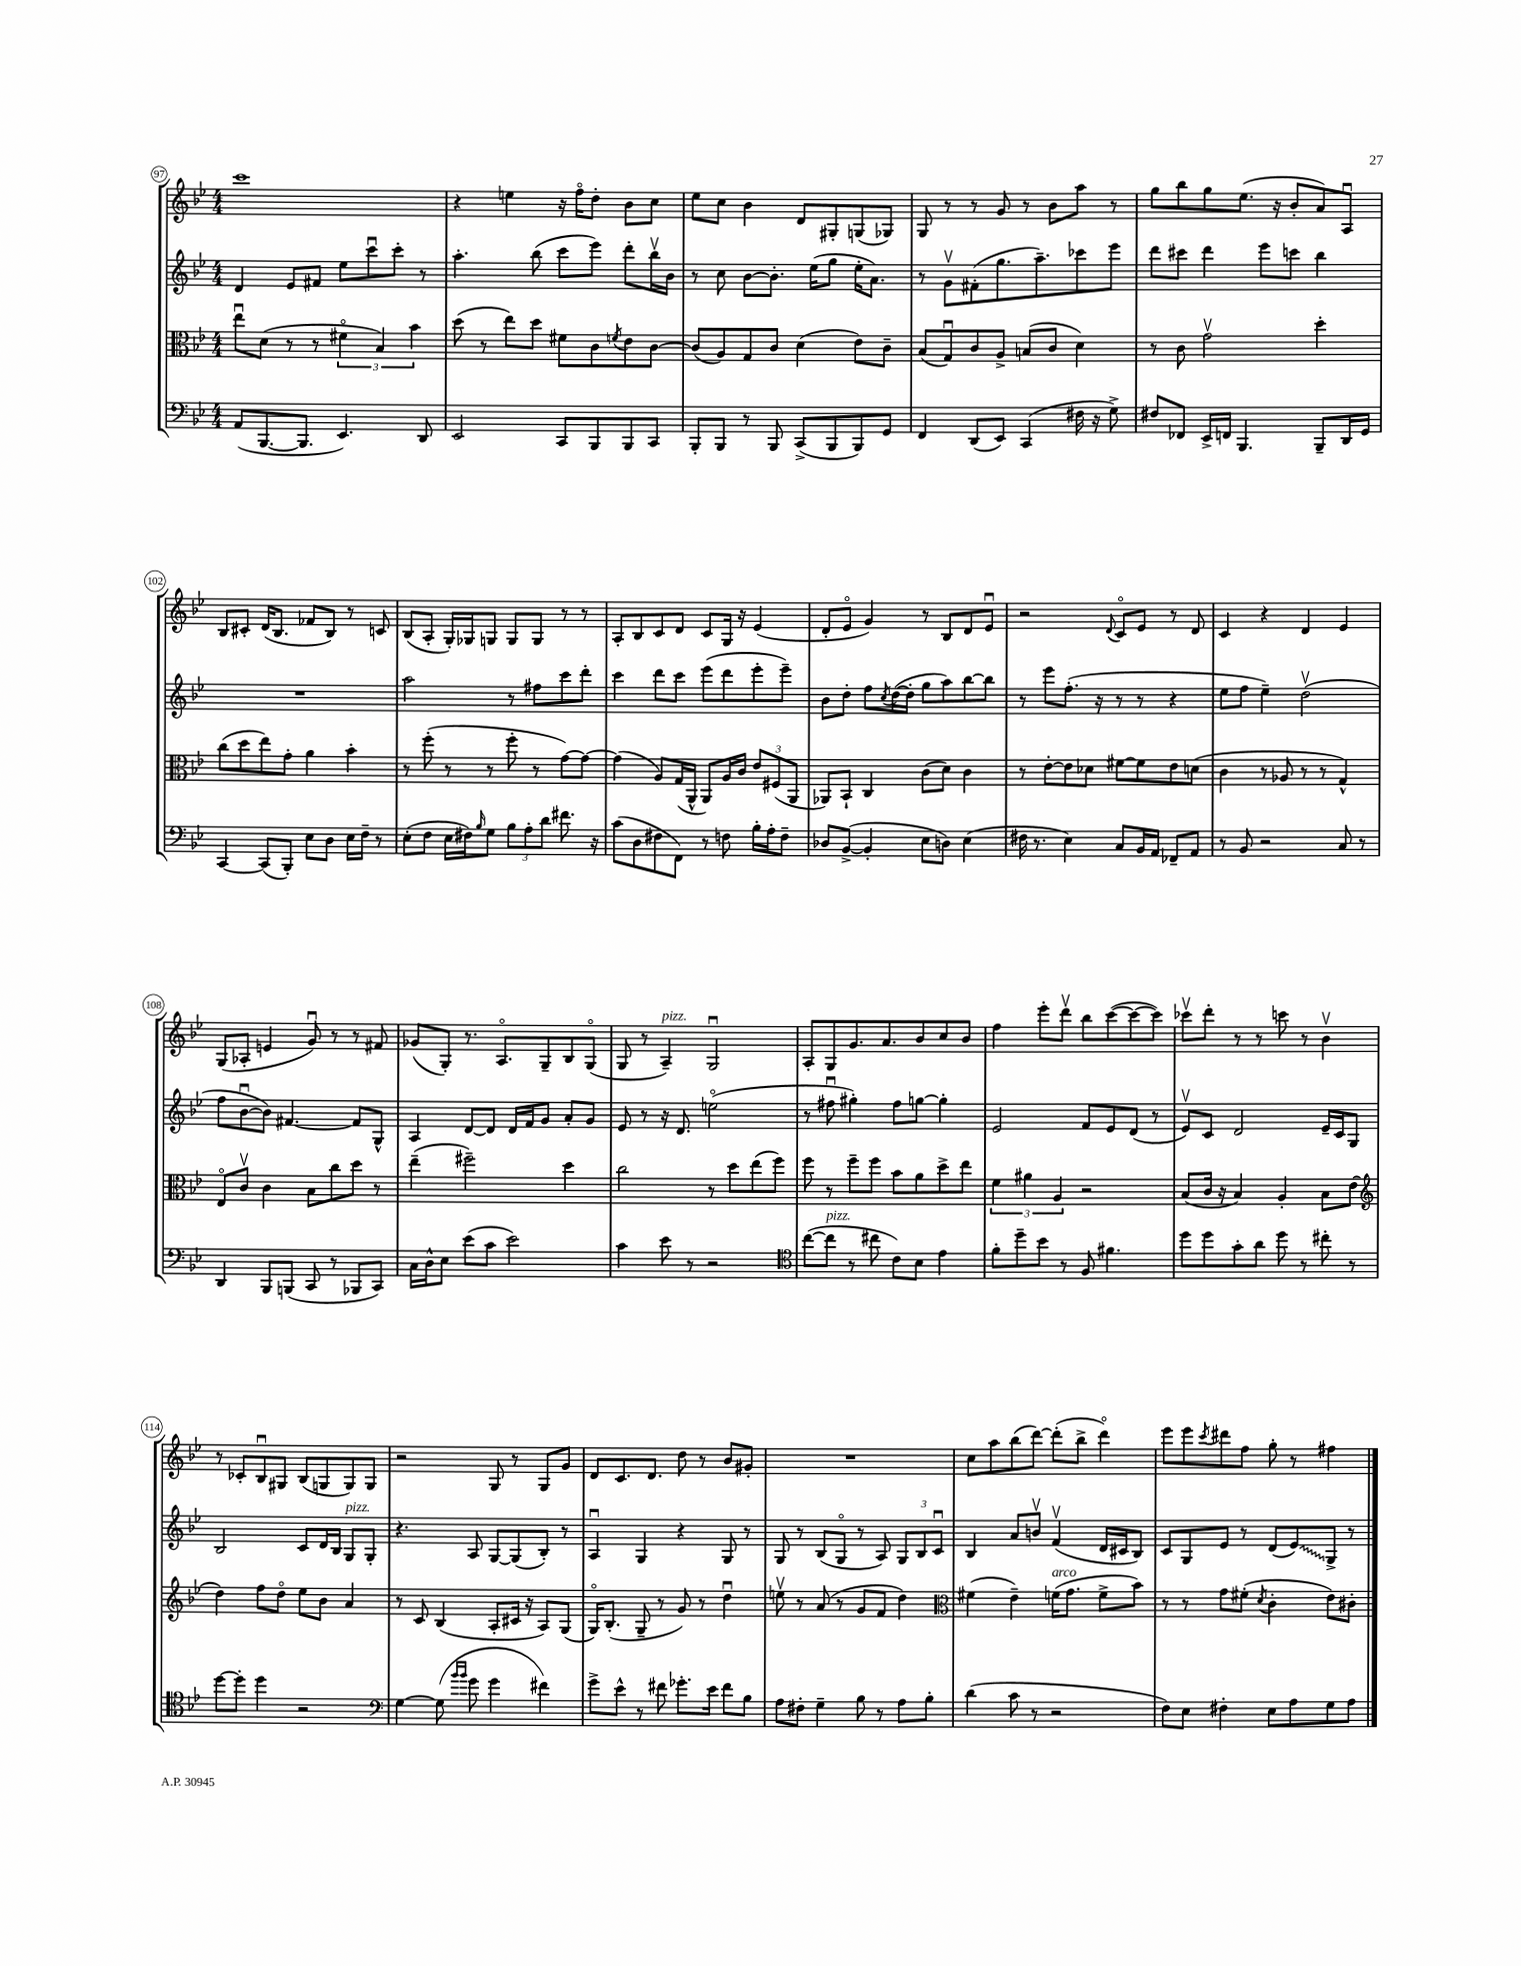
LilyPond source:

<<
\new StaffGroup <<
\new Staff = "s0" {
    \clef treble \key bes \major \numericTimeSignature \time 4/4
    c'''1 |
    r4 e''4 r16 f''16\flageolet d''8-. bes'8 c''8 |
    ees''8 c''8 bes'4 d'8 gis8-. g8( ges8) |
    g8 r8 r8 g'8 r8 bes'8 a''8 r8 |
    g''8 bes''8 g''8 ees''8.( r16 bes'8-. a'8) a8\downbow |
    bes8 cis'8-. d'16( bes8. fes'8 bes8) r8 c'8 |
    bes8( a8-. g16-.) ges16 g8 g8 g8 r8 r8 |
    a8-. bes8 c'8 d'8 c'8 g16 r16 ees'4( |
    d'8-. ees'8\flageolet g'4) r8 bes8 d'8 ees'8\downbow |
    r2 \appoggiatura { d'8 } c'8\flageolet ees'8 r8 d'8 |
    c'4 r4 d'4 ees'4 |
    g8( aes8-. e'4 g'8\downbow) r8 r8 fis'8 |
    ges'8( g8-.) r8. a8.\flageolet g8-- bes8 g8\flageolet( |
    g8 r8 a4--^\markup { \italic "pizz." }) g2\downbow |
    a8-. g8 g'8. a'8. bes'8 c''8 bes'8 |
    f''4 ees'''8-. d'''8\upbow bes''8 c'''8~( c'''8~ c'''8) |
    ces'''8\upbow d'''8-. r8 r8 c'''8 r8 bes'4\upbow |
    r8 ces'8-. bes8\downbow gis8 bes8( g8 g8) g8 |
    r2 g8 r8 g8 g'8 |
    d'8 c'8. d'8. d''8 r8 bes'8 gis'8-. |
    R1 |
    c''8 a''8 bes''8( d'''8~) d'''8-.( bes''8-> d'''4\flageolet) |
    ees'''8 ees'''8 \acciaccatura { c'''8 } dis'''8 f''8 g''8-. r8 fis''4 \bar "|." |
}
\new Staff = "s1" {
    \clef treble \key bes \major \numericTimeSignature \time 4/4
    d'4 ees'8 fis'8 ees''8 c'''8\downbow c'''8-. r8 |
    a''4.-. bes''8( c'''8 ees'''8) d'''8-. bes''16\upbow bes'16 |
    r8 c''8 bes'8~ bes'8.-. ees''16( g''8 ees''16-. a'8.) |
    r8 g'8\upbow fis'8-.( g''8. a''8.--) ces'''8 ees'''8 |
    d'''8 cis'''8 d'''4 ees'''8 c'''8 bes''4 |
    R1 |
    a''2 r8 fis''8 c'''8 d'''8-. |
    c'''4 d'''8 c'''8 ees'''8( d'''8 ees'''8-. ees'''8--) |
    bes'8 d''8-. f''8 \acciaccatura { c''8 } d''16~( d''16-. g''8 a''8) bes''8~ bes''8 |
    r8 ees'''8 f''8.-.( r16 r8 r8 r4 |
    ees''8 f''8 ees''4--) d''2\upbow( |
    f''8 bes'8~\downbow bes'8) fis'4.~ fis'8 g8-^ |
    a4 d'8~ d'8 d'16 f'16 g'8 a'8-. g'8 |
    ees'8 r8 r16 d'8. e''2\flageolet( |
    r8 fis''8\downbow gis''4-.) fis''8 g''8~ g''4-. |
    ees'2 f'8 ees'8 d'8( r8 |
    ees'8\upbow) c'8 d'2 ees'16-- c'16 g8 |
    bes2 c'8 d'16 bes16 g8^\markup { \italic "pizz." } g8-. |
    r4. a8 g8~ g8( bes8-.) r8 |
    a4\downbow g4 r4 g8 r8 |
    g8 r8 bes8( g8\flageolet r8 a8) \tuplet 3/2 { g8 bes8 c'8\downbow } |
    bes4 a'8 b'8\upbow f'4\upbow( d'16 cis'16 bes8) |
    c'8 g8 ees'8 r8 d'8( \once \override Glissando.style = #'zigzag ees'8\glissando) g8-> r8 \bar "|." |
}
\new Staff = "s2" {
    \clef alto \key bes \major \numericTimeSignature \time 4/4
    ees''8\downbow d'8( r8 r8 \tuplet 3/2 { fis'4\flageolet bes4) bes'4 } |
    d''8( r8 ees''8) d''8 fis'8 c'8 \acciaccatura { f'8 } ees'8 c'8~ |
    c'8( a8) g8 c'8 d'4( ees'8) c'8-- |
    bes8( g8\downbow) c'8 a8-> b8( c'8 d'4) |
    r8 c'8 g'2\upbow d''4-. |
    c''8( d''8 ees''8) g'8-. a'4 bes'4-. |
    r8 f''8-.( r8 r8 f''8-. r8 g'8~) g'8~ |
    g'4( a8) g16( a,16-^ a,8) a16 c'16 \tuplet 3/2 { ees'8 fis8( a,8 } |
    aes,8) bes,8-! c4 c'8( d'8) c'4 |
    r8 ees'8~-. ees'8 des'8 fis'8~ fis'8 ees'8 d'8( |
    c'4 r8 aes8 r8 r8 g4-^) |
    ees8\flageolet c'8\upbow c'4 bes8 c''8 d''8 r8 |
    ees''4--( fis''2--) d''4 |
    c''2 r8 d''8 ees''8( f''8) |
    f''8 r8 f''8-- f''8 bes'8 a'8 d''8-> ees''8 |
    \tuplet 3/2 { f'4 ais'4 a4 } r2 |
    bes8( c'16 r16 bes4) a4-. bes8 ees'8( |
    \clef treble d''4) f''8 d''8\flageolet ees''8 bes'8 a'4 |
    r8 c'8 bes4( a8-. cis'16 r16 a8) g8( |
    g16\flageolet) bes8.-.( g8-- r8 g'8) r8 d''4\downbow |
    e''8\upbow r8 a'8( r8 g'8 f'8 d''4) |
    \clef alto fis'4( ees'4--) f'16^\markup { \italic "arco" }( g'8. f'8-> bes'8) |
    r8 r8 g'8 fis'8-.( \acciaccatura { d'8 } c'4-. ees'8) cis'8-. \bar "|." |
}
\new Staff = "s3" {
    \clef bass \key bes \major \numericTimeSignature \time 4/4
    a,8( bes,,8.~ bes,,8. ees,4.) d,8 |
    ees,2 c,8 bes,,8 bes,,8 c,8 |
    bes,,8-. bes,,8 r8 bes,,8 c,8->( bes,,8 bes,,8) g,8 |
    f,4 d,8( ees,8) c,4( fis16 r16 g8->) |
    fis8 fes,8 ees,16-> f,16 bes,,4. bes,,8-- d,16 g,16 |
    c,4~ c,8( bes,,8-.) ees8 d8 ees16 f16-- r8 |
    ees8-.( f8 ees16 fis16) \grace { bes16 } g8 \tuplet 3/2 { bes8 a8-. d'8 } fis'8. r16 |
    c'8( d8 fis8 f,8) r8 f8 bes16-. a16-. f8-- |
    des8 bes,8~->( bes,4-. ees8 d8) ees4( |
    fis16 r8. ees4) c8 bes,16 a,16 fes,8-- a,8 |
    r8 bes,8 r2 c8 r8 |
    d,4 bes,,8 b,,8( c,8 r8 bes,,8 c,8) |
    c16 d16-^ ees8 ees'8( c'8 ees'2) |
    c'4 ees'8 r8 r2 |
    \clef tenor c''8~( c''8^\markup { \italic "pizz." } r8 cis''8 c'8) bes8 ees'4 |
    f'8-. d''8-- bes'8 r8 f8 fis'4. |
    d''8 d''8 g'8-. a'8 d''8 r8 cis''8-. r8 |
    d''8~ d''8-. d''4 r2 |
    \clef bass g4~ g8( \grace { bes'16 bes'16 } g'8 g'4 fis'4) |
    g'8-> ees'8-^ r8 fis'8 ges'8.-. ees'16 fis'8 bes8 |
    a8 fis8-. g4-- bes8 r8 a8 bes8-. |
    d'4( c'8 r8 r2 |
    f8) ees8 fis4-. ees8 a8 g8 a8 \bar "|." |
}
>>
>>
\layout { \context { \Score currentBarNumber = #97 \override BarNumber.stencil = #(make-stencil-circler 0.1 0.3 ly:text-interface::print) } }
